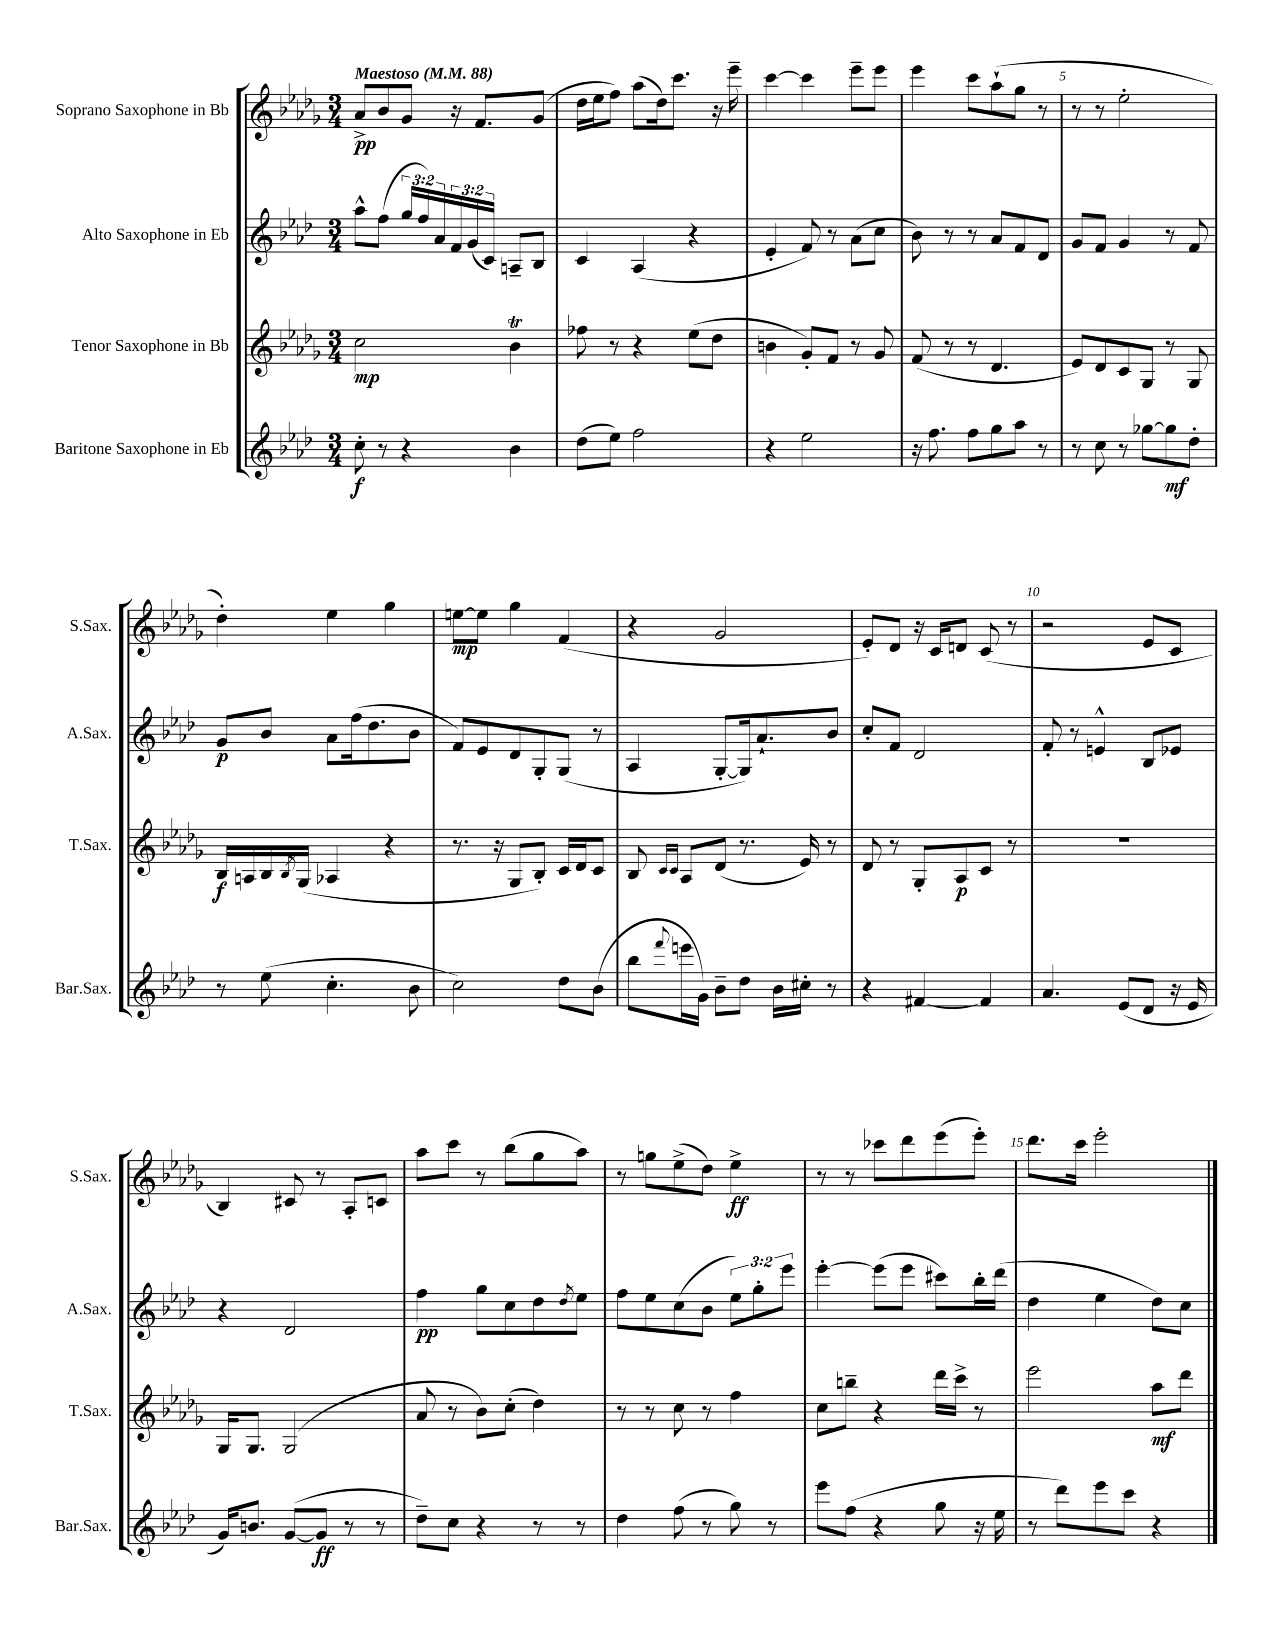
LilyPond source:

<<
\new StaffGroup <<
\new Staff = "s0" \with { instrumentName = "Soprano Saxophone in Bb" shortInstrumentName = "S.Sax." } {
    \clef treble \key des \major \numericTimeSignature \time 3/4 \tempo "Maestoso" 4 = 88
    aes'8->\pp bes'8 ges'8 r16 f'8. ges'8( |
    des''16 ees''16 f''8) aes''8( des''16) c'''8. r16 ees'''16-- |
    c'''4~ c'''4 ees'''8-- ees'''8 |
    ees'''4 c'''8 aes''8-!( ges''8 r8 |
    r8 r8 ees''2-. |
    des''4-.) ees''4 ges''4 |
    e''8~\mp e''8 ges''4 f'4( |
    r4 ges'2 |
    ees'8-.) des'8 r16 c'16 d'8 c'8( r8 |
    r2 ees'8 c'8 |
    bes4) cis'8 r8 aes8-. c'8 |
    aes''8 c'''8 r8 bes''8( ges''8 aes''8) |
    r8 g''8 ees''8->( des''8) ees''4->\ff |
    r8 r8 ces'''8 des'''8 ees'''8( ees'''8-.) |
    des'''8. c'''16 ees'''2-. \bar "|." |
}
\new Staff = "s1" \with { instrumentName = "Alto Saxophone in Eb" shortInstrumentName = "A.Sax." } {
    \clef treble \key aes \major \numericTimeSignature \time 3/4 \override Staff.TupletNumber.text = #tuplet-number::calc-fraction-text
    aes''8-^ f''8( \tuplet 3/2 { g''16 f''16) aes'16 } \tuplet 3/2 { f'16 g'16( c'16) } a8-- bes8 |
    c'4 aes4( r4 |
    ees'4-. f'8) r8 aes'8( c''8 |
    bes'8) r8 r8 aes'8 f'8 des'8 |
    g'8 f'8 g'4 r8 f'8 |
    g'8\p bes'8 aes'8 f''16( des''8. bes'8 |
    f'8) ees'8 des'8 g8-. g8( r8 |
    aes4 g8~-. g16) aes'8.-! bes'8 |
    c''8-. f'8 des'2 |
    f'8-. r8 e'4-^ bes8 ees'8 |
    r4 des'2 |
    f''4\pp g''8 c''8 des''8 \acciaccatura { des''8 } ees''8 |
    f''8 ees''8 c''8( bes'8 \tuplet 3/2 { ees''8) g''8-. ees'''8 } |
    ees'''4~-. ees'''8( ees'''8 cis'''8) bes''16-. des'''16( |
    des''4 ees''4 des''8) c''8 \bar "|." |
}
\new Staff = "s2" \with { instrumentName = "Tenor Saxophone in Bb" shortInstrumentName = "T.Sax." } {
    \clef treble \key des \major \numericTimeSignature \time 3/4
    c''2\mp bes'4\trill |
    fes''8 r8 r4 ees''8( des''8 |
    b'4 ges'8-.) f'8 r8 ges'8 |
    f'8( r8 r8 des'4. |
    ees'8) des'8 c'8 ges8 r8 ges8 |
    bes16\f a16 bes16 \acciaccatura { bes8 } ges16( aes4 r4 |
    r8. r16 ges8 bes8-.) c'16 des'16 c'8 |
    bes8 \grace { c'16 c'16 } aes8 des'8( r8. ees'16) r8 |
    des'8 r8 ges8-. aes8\p c'8 r8 |
    R2. |
    ges16 ges8. ges2( |
    aes'8 r8 bes'8) c''8-.( des''4) |
    r8 r8 c''8 r8 f''4 |
    c''8 b''8-- r4 des'''16 c'''16-> r8 |
    ees'''2 aes''8\mf des'''8 \bar "|." |
}
\new Staff = "s3" \with { instrumentName = "Baritone Saxophone in Eb" shortInstrumentName = "Bar.Sax." } {
    \clef treble \key aes \major \numericTimeSignature \time 3/4
    c''8-.\f r8 r4 bes'4 |
    des''8( ees''8) f''2 |
    r4 ees''2 |
    r16 f''8. f''8 g''8 aes''8 r8 |
    r8 c''8 r8 ges''8~ ges''8\mf des''8-. |
    r8 ees''8( c''4.-. bes'8 |
    c''2) des''8 bes'8( |
    bes''8 \appoggiatura { f'''8 } e'''16 g'16) bes'8-- des''8 bes'16 cis''16-. r8 |
    r4 fis'4~ fis'4 |
    aes'4. ees'8( des'8 r16 ees'16 |
    g'16) b'8. g'8~( g'8\ff r8 r8 |
    des''8--) c''8 r4 r8 r8 |
    des''4 f''8( r8 g''8) r8 |
    ees'''8 f''8( r4 g''8 r16 ees''16 |
    r8 des'''8) ees'''8 c'''8 r4 \bar "|." |
}
>>
>>
\layout { \context { \Score \override BarNumber.break-visibility = ##(#f #t #t) barNumberVisibility = #(every-nth-bar-number-visible 5) } }
